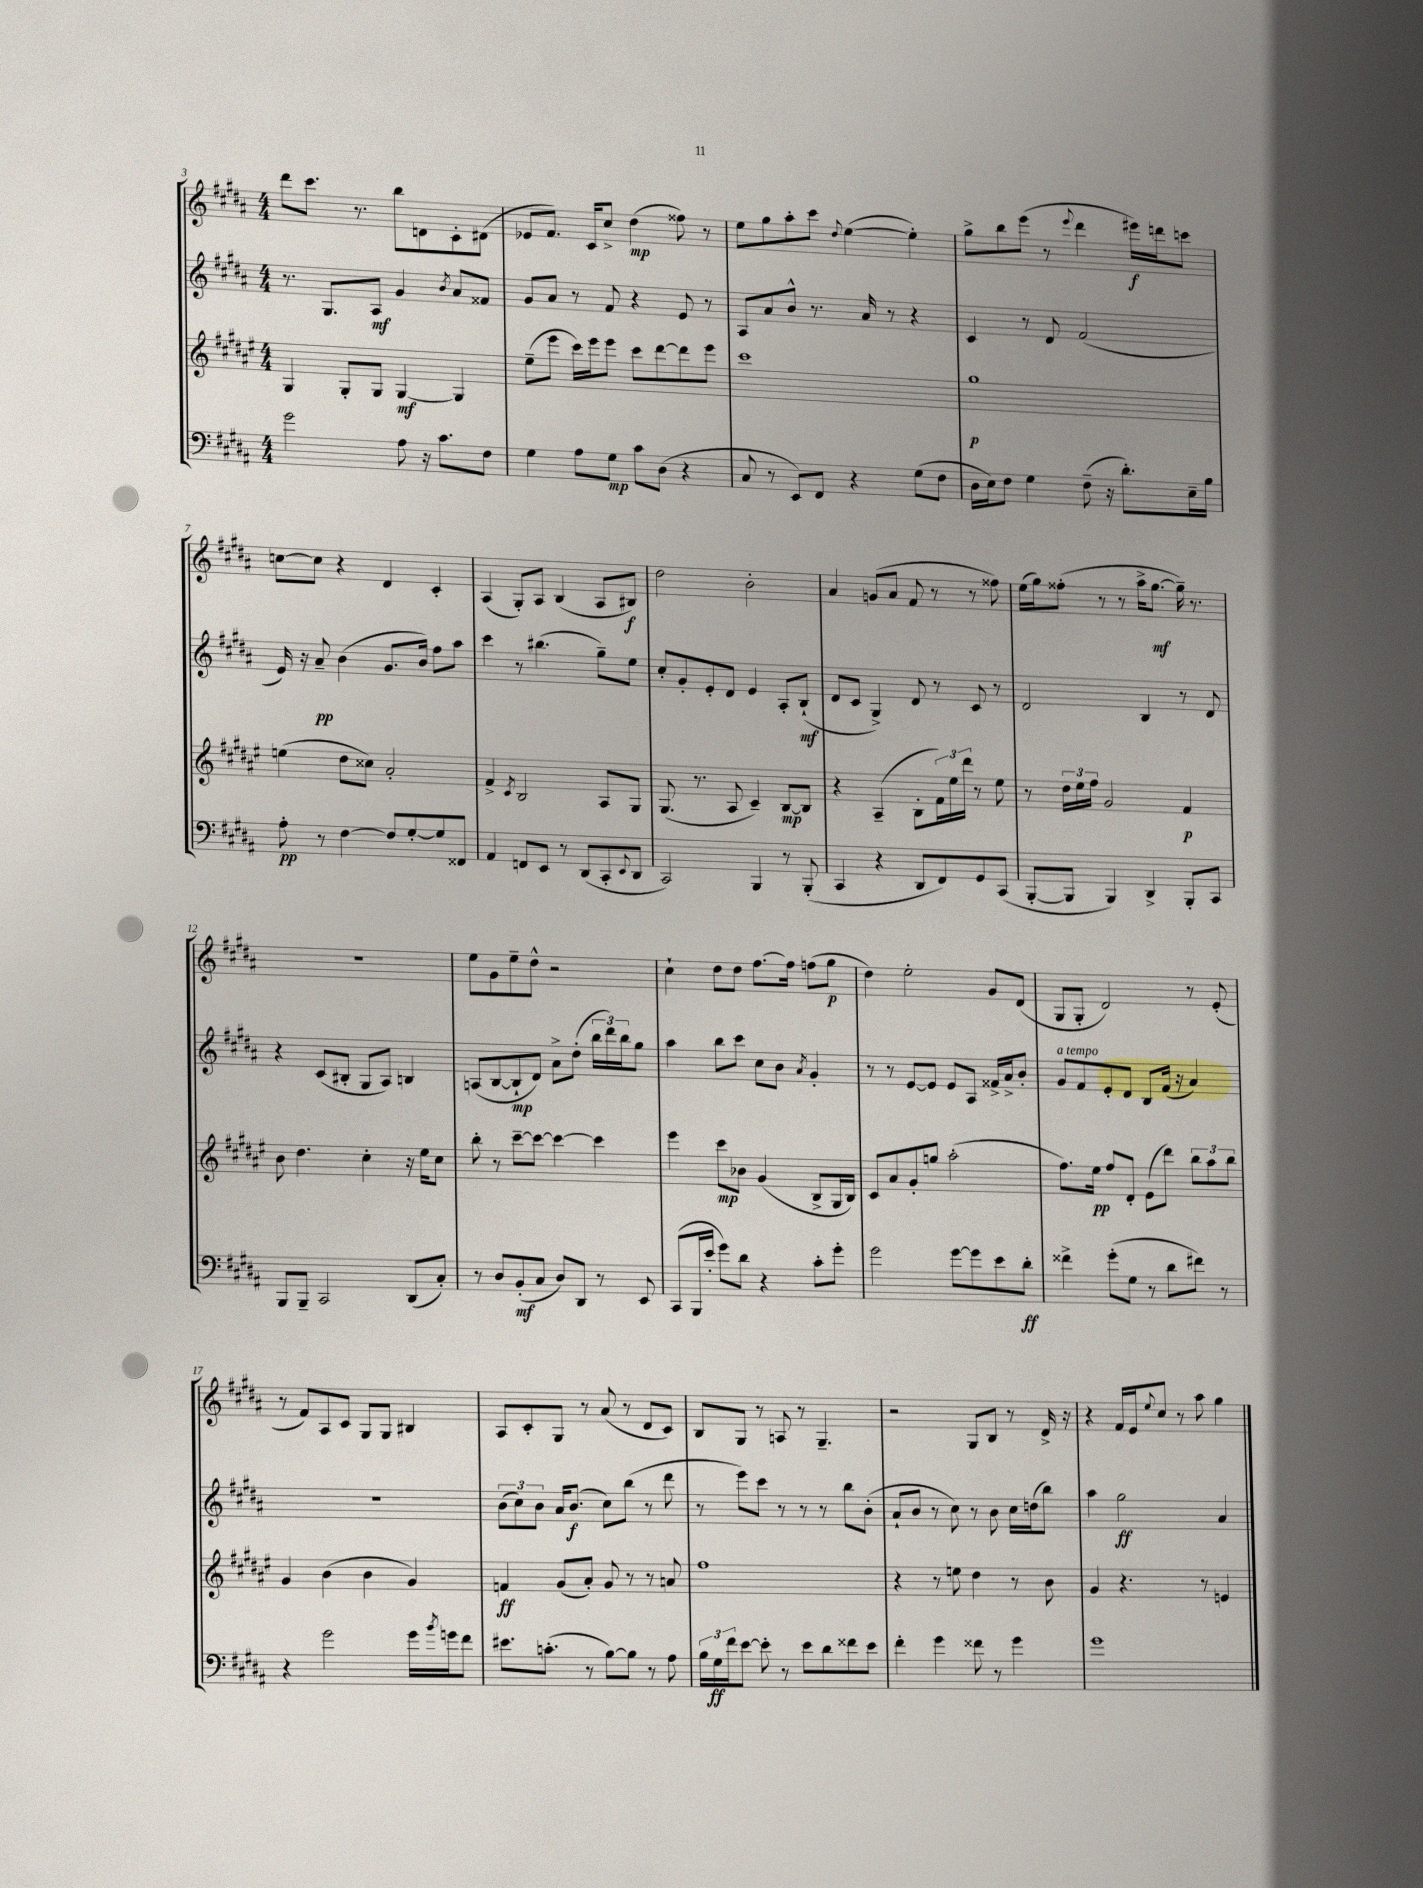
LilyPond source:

<<
\new StaffGroup <<
\new Staff = "s0" {
    \clef treble \key b \major \numericTimeSignature \time 4/4
    dis'''8 cis'''8. r8. b''8 d'8 cis'8-. dis'8( |
    ees'8 fis'8.) cis'16 cis''8-> dis''4\mp( fisis''8) r8 |
    e''8 gis''8 ais''8-. cis'''8 \appoggiatura { dis''8 } e''4~( e''4-.) |
    gis''8-> b''8 e'''8( r8 \appoggiatura { e'''8 } dis'''4 eis'''16\f) d'''16 c'''8 |
    c''8~ c''8 r4 dis'4 cis'4-. |
    ais4( gis8-.) ais8 b4( ais8 bis8\f) |
    dis''2 b'2-. |
    ais'4 g'8( ais'8 fis'8 r8 r8 fisis''8) |
    e''16( gis''16) fisis''8-.( r8 r8 ais''16-> gis''8.~\mf gis''16--) r8. |
    R1 |
    e''8 gis'8 e''8-- dis''8-^ r2 |
    cis''4-! dis''8 dis''8 fis''8.~ fis''16 f''8( gis''8\p |
    dis''4) e''2-. gis'8 dis'8( |
    gis8 gis8-. dis'2) r8 e'8-.( |
    r8 fis'8) ais8 cis'8 gis8 gis8 bis4 |
    ais8 cis'8-. gis8 r8 ais'8( r8 dis'8 cis'8) |
    b8 gis8 r8 a8 r8 gis4.-- |
    r2 gis8 b8 r8 dis'16-> r16 |
    r4 fis'16 e'16 \appoggiatura { e''8 } cis''8 r8 ais''8 gis''4 \bar "|." |
}
\new Staff = "s1" {
    \clef treble \key b \major \numericTimeSignature \time 4/4
    r8. gis8. ais8\mf gis'4 \acciaccatura { b'8 } ais'8 fisis'8 |
    gis'8 ais'8 r8 fis'8 r4 e'8 r8 |
    ais8 ais'8 b'8-^ r8. ais'16 r8 r4 |
    cis'4 r8 dis'8 fis'2( |
    e'16) r16 ais'8--\pp b'4( gis'8. b'16) fis''8 ais''8 |
    cis'''4 r8 bis''4.( gis''8--) e''8 |
    cis''8-. gis'8-. e'8-. dis'8 e'4 ais8-. b8-!\mf( |
    dis'8 cis'8 gis4->) dis'8 r8 cis'8 r8 |
    dis'2 b4 r8 dis'8 |
    r4 cis'8( bis8-. gis8 ais8) b4 |
    a8( b8~ b8-!\mp dis'8) ais'8-> dis''8-.( \tuplet 3/2 { b''16 dis'''16) b''16 } gis''8 |
    ais''4 b''8 cis'''8 cis''8 b'8 \acciaccatura { ais'8 } gis'4-. |
    r8 r8 e'8~ e'8 e'8 ais8 fisis'16-> ais'16-> b'8-. |
    gis'8^\markup { \italic "a tempo" } fis'8 e'8-. dis'8 b8 fis'16( r16 ais'4) |
    R1 |
    \tuplet 3/2 { b'8( cis''8) b'8 } ais'16 b'8.\f( cis''8) b''8( r8 dis'''8 |
    r8 e'''8) cis'''8 r8 r8 r8 b''8 b'8-.( |
    ais'8-! b'8 r8 cis''8) r8 b'8 cis''16 d''16( b''8) |
    ais''4 gis''2\ff ais'4 \bar "|." |
}
\new Staff = "s2" {
    \clef treble \key fis \major \numericTimeSignature \time 4/4
    gis4 gis8-. gis8 gis4~\mf gis4 |
    eis''8--( eis'''8 cis'''16) eis'''16 eis'''8 cis'''8 dis'''8~ dis'''8 eis'''8 |
    cis'''1 |
    gis''1\p |
    e''4( dis''8 cisis''8) ais'2-. |
    fis'4-> \acciaccatura { cis'8 } b2 ais8 gis8 |
    gis8.( r8. ais8 cis'4--) b8~\mp b8 |
    r4 ais4--( b8-. \tuplet 3/2 { fis'16) eis''16 dis'''16 } r8 eis''8 |
    r8 \tuplet 3/2 { dis''16 eis''16 fis''16 } gis'2 fis'4\p |
    b'8 dis''4. cis''4-. r16 eis''16 cis''8 |
    b''8-. r8 cis'''8~-- cis'''8~ cis'''4~ cis'''4 |
    eis'''4 cis'''8\mp bes'8 gis'4( b8-> gis16 b16) |
    cis'8 ais'8 gis'8-. g''8 ais''2-.( |
    fis''8.) eis''16\pp fis''8 dis'8-. eis'8( dis'''8) \tuplet 3/2 { b''8 ais''8 b''8 } |
    gis'4 b'4( b'4 gis'4) |
    f'4\ff gis'8( ais'8-.) gis'8 r8 r8 a'8 |
    fis''1 |
    r4 r8 e''8 dis''4 r8 b'8 |
    gis'4 r4. r8 e'4 \bar "|." |
}
\new Staff = "s3" {
    \clef bass \key b \major \numericTimeSignature \time 4/4
    gis'2 ais8 r16 cis'8. fis8 |
    gis4 ais8 gis8\mp cis'8 dis8( r4 |
    cis8 r8 e,8) fis,8 r4 gis8( fis8 |
    dis16 e16) fis8 gis4 fis8--( r16 dis'8.-.) e16-- b16 |
    ais8-.\pp r8 fis4~ fis8 gis8~-. gis8 fisis,8 |
    ais,4 f,8 e,8 r8 dis,8( cis,8-. \appoggiatura { e,8 } dis,8 |
    cis,2) b,,4 r8 b,,8-.( |
    cis,4 r4 dis,8 fis,8) gis,8 cis,8( |
    b,,8~-. b,,8 b,,4) dis,4-> b,,8-. cis,8 |
    b,,8 b,,8-- cis,2 dis,8( cis8-.) |
    r8 dis8 b,8-.\mf( cis8 dis8) dis,8 r8 e,8 |
    cis,8( b,,16 e'16-. gis'8) dis'8 r4 cis'8-. gis'8-. |
    gis'2 gis'8~ gis'8 e'8 dis'8-.\ff |
    fisis'4-> gis'8-.( gis8 r8 dis'8 fis'8) r8 |
    r4 gis'2 gis'16 \acciaccatura { b'8 } g'16 fis'8 |
    eis'8. c'8.-.( r8 b8~) b8 r8 ais8 |
    \tuplet 3/2 { b16 gis16\ff fis'16 } e'8~ e'8-. r8 e'8 dis'8 fisis'8 e'8 |
    fis'4-. gis'4 fisis'8 r8 gis'4 |
    gis'1 \bar "|." |
}
>>
>>
\layout { \context { \Score currentBarNumber = #3 } }
